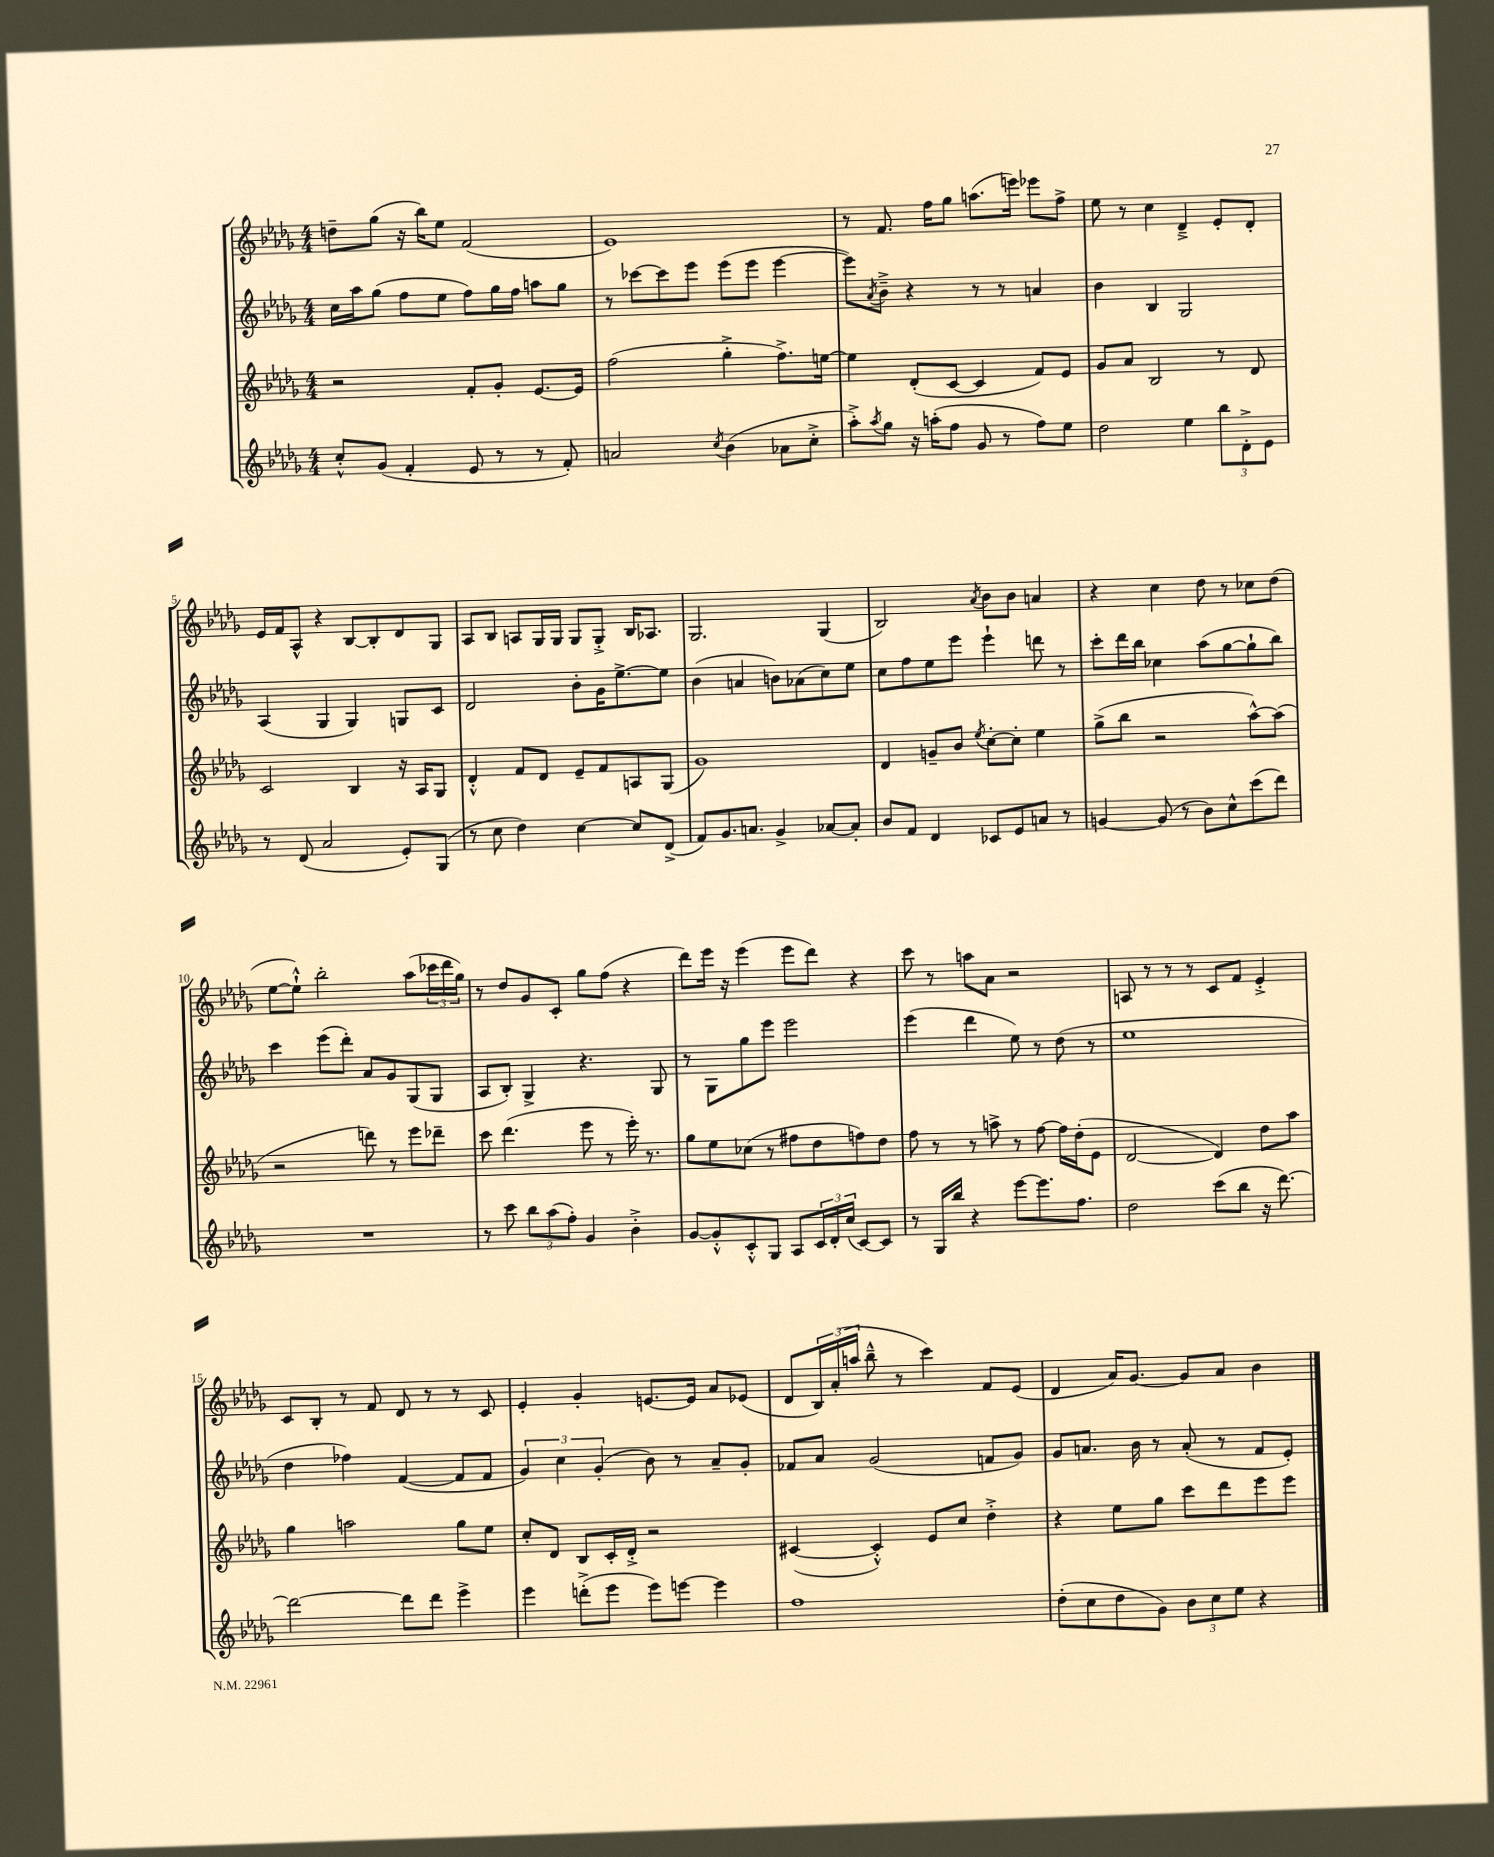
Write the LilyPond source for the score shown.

<<
\new StaffGroup <<
\new Staff = "s0" {
    \clef treble \key des \major \numericTimeSignature \time 4/4
    d''8-- ges''8( r16 bes''16) ees''8 f'2( |
    ees'1) |
    r8 f'8. f''16 ges''8 a''8.( e'''16) ees'''8 f''8-> |
    ees''8 r8 c''4 des'4---> ees'8-. des'8-. |
    ees'16 f'16 aes8-^ r4 bes8~ bes8-. des'8 ges8 |
    aes8 bes8 a8 ges16 ges16 ges8 ges8-.-> bes16 aes8. |
    ges2. ges4( |
    bes2) \acciaccatura { aes'8 } bes'8 bes'8 a'4 |
    r4 c''4 des''8 r8 ces''8 des''8( |
    ees''8~ ees''8-!-^) bes''2-. aes''8( \tuplet 3/2 { ces'''16 des'''16 ges''16) } |
    r8 des''8 ges'8 c'8-. ges''8 f''8( r4 |
    des'''8) ees'''16 r16 ees'''4( ees'''8 des'''8) r4 |
    c'''8 r8 a''8 aes'8 r2 |
    a8 r8 r8 r8 c'8 f'8 ees'4-.-> |
    c'8 bes8-. r8 f'8 des'8 r8 r8 c'8 |
    ees'4-. ges'4-. e'8.~ e'16 aes'8 ees'8( |
    des'8 \tuplet 3/2 { bes16) aes'16-.( a''16 } bes''8---^ r8 c'''4) f'8 ees'8( |
    des'4 aes'16) ges'8.~ ges'8 aes'8 bes'4 \bar "|." |
}
\new Staff = "s1" {
    \clef treble \key des \major \numericTimeSignature \time 4/4
    c''16 aes''16 ges''8( f''8 ees''8 f''8) ges''16 f''16 a''8 ges''8 |
    r8 ces'''8~ ces'''8 ees'''8 ees'''8( ees'''8 ees'''4~ |
    ees'''8) \acciaccatura { aes'8 } bes'8---> r4 r8 r8 a'4 |
    bes'4 bes4 ges2 |
    aes4( ges4 ges4) g8 c'8 |
    des'2 bes'8-. ges'16 ees''8.~-> ees''8 |
    bes'4( a'4 b'8) aes'8( c''8) ees''8 |
    c''8 f''8 ees''8 ees'''8 ees'''4-! d'''8 r8 |
    c'''8-. des'''16 bes''16 ces''4 aes''8( ges''8~ ges''8-! bes''8) |
    c'''4 ees'''8( des'''8-.) aes'8 ges'8 ges8( ges8 |
    aes8 bes8-.) ges4-> r4. ges8 |
    r8 ges8 ges''8 ees'''8 ees'''2 |
    ees'''4( des'''4 ees''8) r8 des''8( r8 |
    ees''1 |
    des''4 fes''4) f'4~( f'8 f'8 |
    \tuplet 3/2 { ges'4) c''4 ges'4-.( } bes'8) r8 aes'8-- ges'8-. |
    fes'8 aes'8 ges'2( f'8 ges'8) |
    ges'8 a'8. bes'16 r8 a'8-.( r8 f'8 ees'8-.) \bar "|." |
}
\new Staff = "s2" {
    \clef treble \key des \major \numericTimeSignature \time 4/4
    r2 f'8-. ges'8-. ees'8.~ ees'16 |
    f''2( ges''4-.-> f''8.->) e''16~ |
    e''4 des'8-.( c'8~ c'4 f'8) ees'8 |
    ges'8 aes'8 bes2 r8 des'8 |
    c'2 bes4 r16 aes16 ges8 |
    des'4-.-^ f'8 des'8 ees'8-- f'8 a8 ges8( |
    ges'1) |
    des'4 g'8-- bes'8 \acciaccatura { ees''8 } c''8~-. c''8-. ees''4 |
    ges''8->( bes''8 r2 aes''8~-^) aes''8( |
    r2 d'''8) r8 ees'''8 des'''8-- |
    c'''8 des'''4.( ees'''8 r8 ees'''16-.) r8. |
    ges''8 ees''8 ces''8( r8 fis''8 des''8 f''8) des''8 |
    f''8 r8 r8 a''8-> r8 f''8~ f''16 des''16-.( ees'8 |
    des'2~ des'4) des''8 aes''8 |
    ges''4 a''2 ges''8 ees''8 |
    c''8-. des'8 bes8 c'16-. des'16-.-> r2 |
    cis'4~( cis'4-.-^) ees'8 c''8 des''4-.-> |
    r4 ees''8 ges''8 c'''8 des'''8 ees'''8 ees'''8 \bar "|." |
}
\new Staff = "s3" {
    \clef treble \key des \major \numericTimeSignature \time 4/4
    c''8-.-^ ges'8( f'4-. ees'8 r8 r8 f'8-.) |
    a'2 \acciaccatura { c''8 } bes'4( aes'8 c''8-.-> |
    aes''8-.->) \acciaccatura { aes''8 } ges''8 r16 a''16-.( f''8 ges'8 r8 f''8) ees''8 |
    des''2 ees''4 \tuplet 3/2 { bes''8 des'8-.-> ees'8 } |
    r8 des'8( aes'2 ees'8-.) ges8( |
    r8 c''8 des''4) c''4~ c''8 des'8->( |
    f'8) ges'8. a'8. ges'4-> aes'8~ aes'8-. |
    bes'8 f'8 des'4 ces'8 ees'8 a'8 r8 |
    g'4~ g'8( r8 bes'8) c''8-^ c'''8( des'''8) |
    R1 |
    r8 c'''8 \tuplet 3/2 { bes''8 aes''8( f''8-.) } ges'4 bes'4-.-> |
    ges'8~ ges'8-.-^ c'8-.-^ ges8 aes8 \tuplet 3/2 { c'16 des'16-. c''16( } c'8~) c'8 |
    r8 ges16 bes''16 r4 ees'''8~ ees'''8. f''8. |
    des''2 c'''8( bes''8 r16 des'''8.~) |
    des'''2~ des'''8 des'''8 ees'''4-> |
    ees'''4 d'''8-.->( ees'''8 ees'''8) e'''8~ e'''4 |
    f''1 |
    des''8-.( c''8 des''8 ges'8) \tuplet 3/2 { bes'8 c''8 ees''8 } r4 \bar "|." |
}
>>
>>
